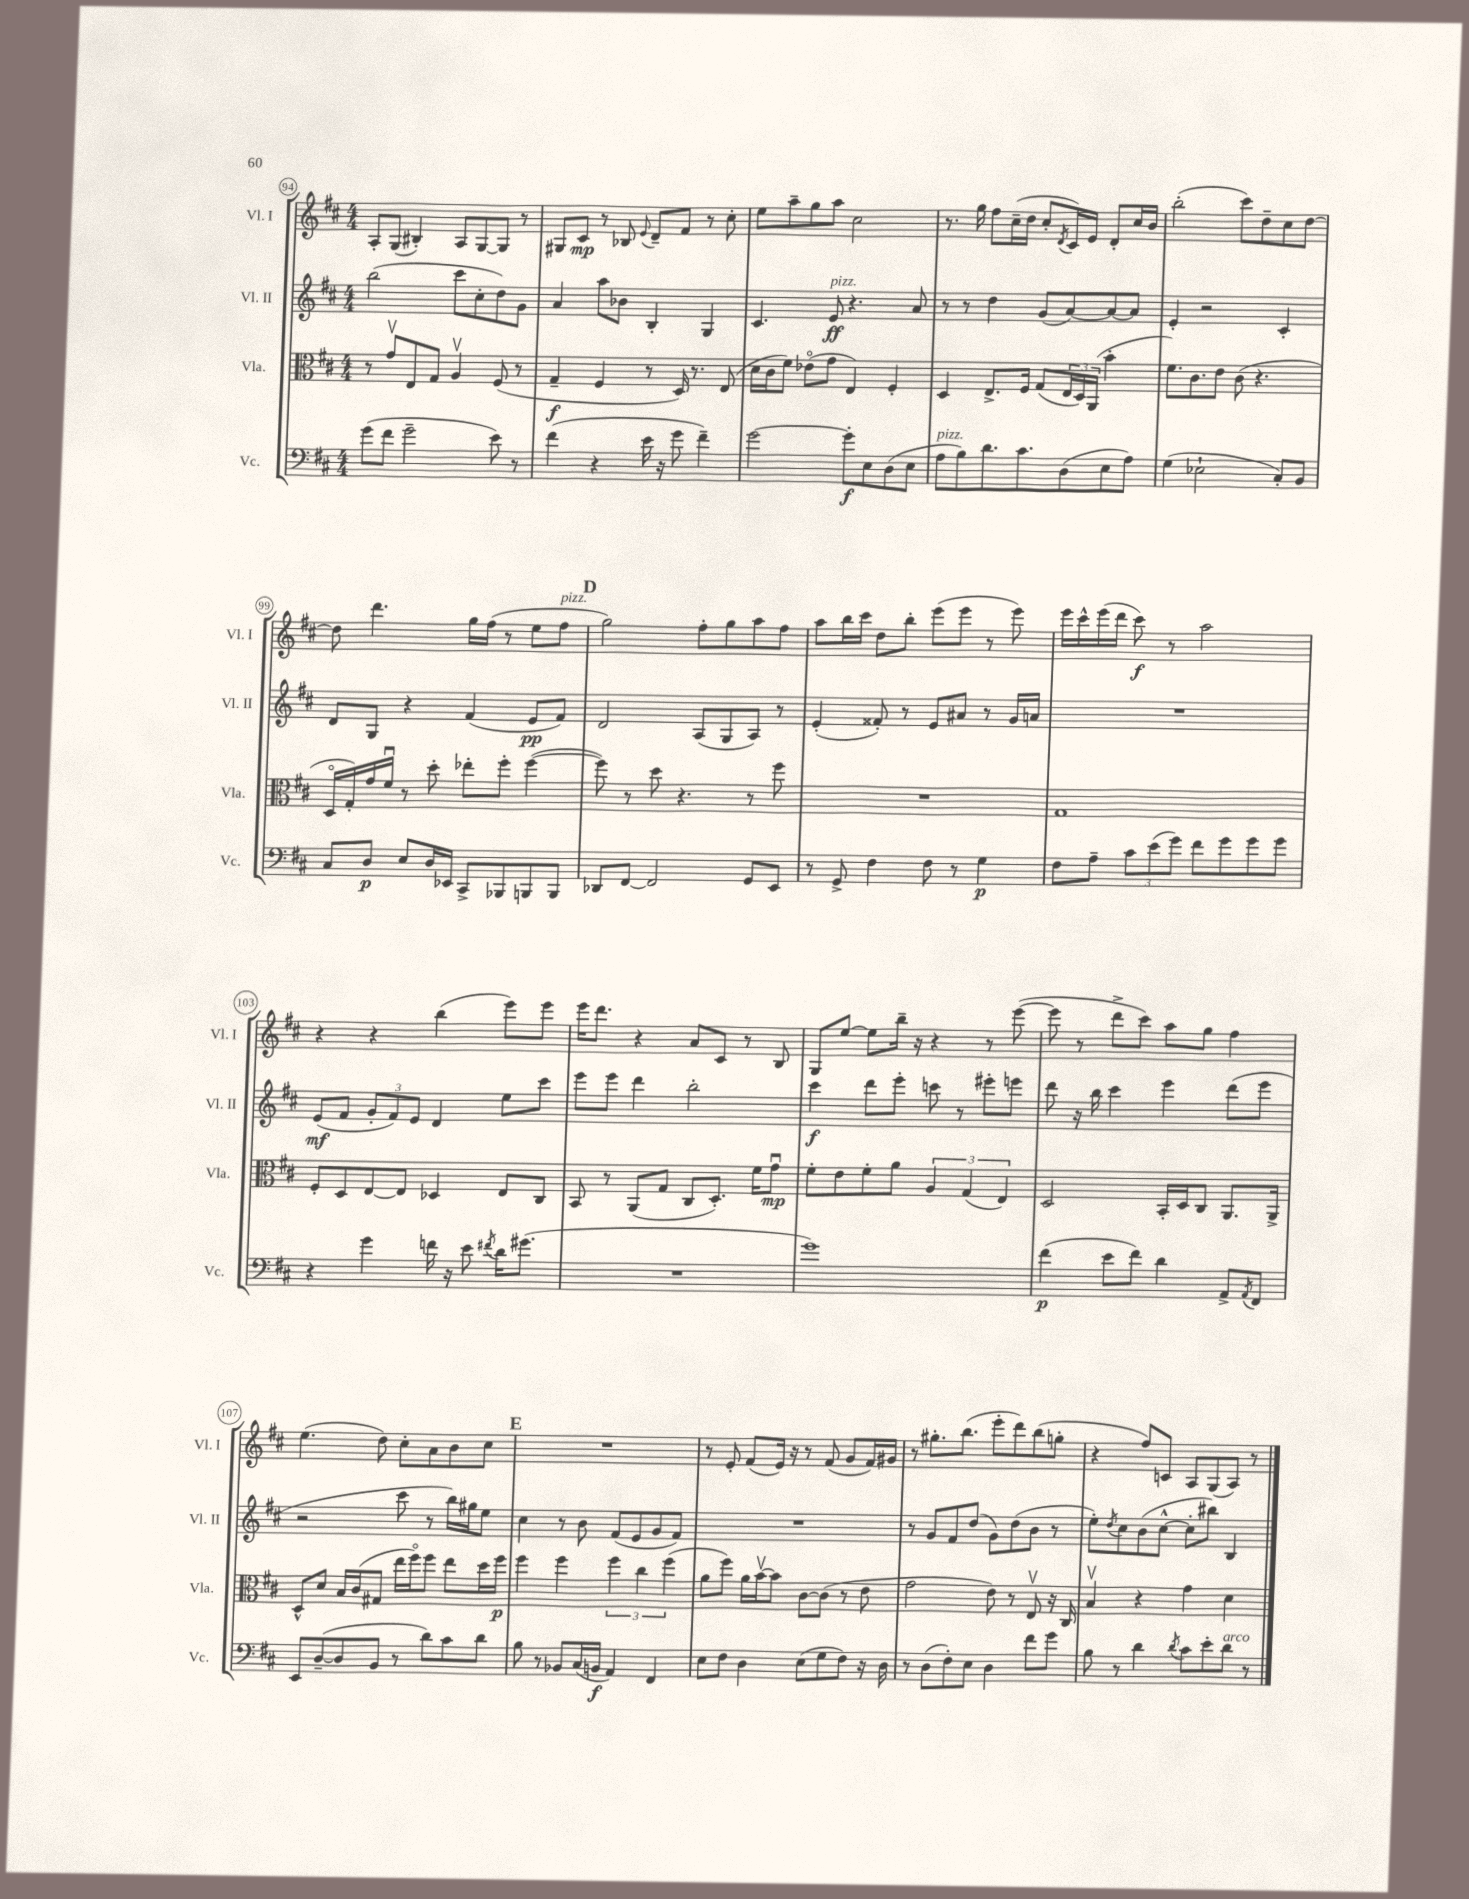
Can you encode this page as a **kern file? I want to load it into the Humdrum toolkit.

**kern	**dynam	**kern	**dynam	**kern	**dynam	**kern	**dynam
*part4	*part4	*part3	*part3	*part2	*part2	*part1	*part1
*staff4	*staff4	*staff3	*staff3	*staff2	*staff2	*staff1	*staff1
*I"Vc.	*	*I"Vla.	*	*I"Vl. II	*	*I"Vl. I	*
*I'Vc.	*	*I'Vla.	*	*I'Vl. II	*	*I'Vl. I	*
*clefF4	*	*clefC3	*	*clefG2	*	*clefG2	*
*k[f#c#]	*	*k[f#c#]	*	*k[f#c#]	*	*k[f#c#]	*
*M4/4	*	*M4/4	*	*M4/4	*	*M4/4	*
=94	=94	=94	=94	=94	=94	=94	=94
(8g\L	.	8r	.	(2bb\	.	8A'/L	.
8f#\J	.	8gv/L	.	.	.	(8G/J	.
2g~\	.	8E/	.	.	.	4B#X'/)	.
.	.	8G/J	.	.	.	.	.
.	.	4Av/	.	8ccc#\L	.	8A/L	.
.	.	.	.	8cc#'\	.	[8G/	.
8e\)	.	(8F#/	.	8dd\)	.	8G/J]	.
8r	.	8r	.	8g\J	.	8r	.
=95	=95	=95	=95	=95	=95	=95	=95
(4f#\	.	4G~/	f	4a/	.	8G#X/L	.
.	.	.	.	.	.	8c#/J	mp
4r	.	4F#/	.	8aa\L	.	8r	.
.	.	.	.	8b-X\J	.	8B-X/	.
.	.	.	.	.	.	8qqe/	.
16e\	.	8r	.	4B'/	.	8d~/L	.
16r	.	.	.	.	.	.	.
8g\	.	16D/)	.	.	.	8f#/J	.
.	.	8.r	.	.	.	.	.
4f#~\)	.	.	.	4G/	.	8r	.
.	.	(8E/	.	.	.	8cc#'\	.
=96	=96	=96	=96	=96	=96	=96	=96
[2g\	.	16d\LL	.	4.c#/	.	8ee\L	.
.	.	16c#\J	.	.	.	.	.
.	.	8f#\J)	.	.	.	8aa~\	.
.	.	(8e-X\L	.	.	.	8gg\	.
!	!	!	!	!LO:TX:a:i:t=pizz.	!	!	!
.	.	8g\J	.	8e/	ff	8aa\J	.
8g'\L]	f	4E/)	.	4.r	.	2cc#\	.
8E\	.	.	.	.	.	.	.
(8D\	.	4F#'/	.	.	.	.	.
8E\J	.	.	.	8a/	.	.	.
=97	=97	=97	=97	=97	=97	=97	=97
!LO:TX:a:i:t=pizz.	!	!	!	!	!	!	!
8A\L	.	4D/	.	8r	.	8.r	.
8B\)	.	.	.	8r	.	.	.
.	.	.	.	.	.	16gg\	.
8.d\	.	8.E^/L	.	4dd\	.	8ff#\L	.
.	.	.	.	.	.	(16cc#~\L	.
8.c#\	.	16F#/Jk	.	.	.	16dd\JJ	.
.	.	(8G/L	.	(8g/L	.	8cc#'/L	.
.	.	.	.	.	.	8qd/	.
(8D\	.	24E/L	.	[8a/)	.	16c#/L)	.
.	.	24D/)	.	.	.	.	.
.	.	.	.	.	.	16e/JJ	.
.	.	(24AA/JJ	.	.	.	.	.
8E\	.	4b'\	.	8a/_	.	8d'/L	.
8A\J)	.	.	.	8a/J]	.	16cc#/L	.
.	.	.	.	.	.	16b/JJ	.
=98	=98	=98	=98	=98	=98	=98	=98
(4G\	.	8.f#\L)	.	4e'/	.	(2bb'\	.
.	.	8.c#\	.	.	.	.	.
2E-X`\	.	.	.	2r	.	.	.
.	.	8e\J	.	.	.	.	.
.	.	(8c#\	.	.	.	8ccc#\L)	.
.	.	4.r	.	.	.	8dd~\	.
8C#'/L)	.	.	.	4c#'/	.	8cc#\	.
8BB/J	.	.	.	.	.	[8dd\J	.
!!LO:LB:g=z
=99	=99	=99	=99	=99	=99	=99	=99
8C#/L	.	16D/LL	.	8d/L	.	8dd\]	.
.	.	16G'/)	.	.	.	.	.
8D/J	p	16g/	.	8G/J	.	4.ddd\	.
.	.	16f#u/JJ	.	.	.	.	.
8E/L	.	8r	.	4r	.	.	.
16D/L	.	8dd'\	.	.	.	.	.
16EE-X/JJ	.	.	.	.	.	.	.
8CC#^/L	.	8ee-X'\L	.	(4f#/	.	16gg\LL	.
.	.	.	.	.	.	(16ff#\JJ	.
8BBB-X/	.	8ff#'\J	.	.	.	8r	.
8BBBn/	.	([4ff#\	.	8e/L	pp	8ee\L	.
!	!	!	!	!	!	!LO:TX:a:i:t=pizz.	!
8BBB/J	.	.	.	8f#/J)	.	8ff#\J	.
!!LO:REH:place=s1:t=D
=100	=100	=100	=100	=100	=100	=100	=100
8DD-X/L	.	8ff#\])	.	2d/	.	2gg\)	.
[8FF#/J	.	8r	.	.	.	.	.
2FF#/]	.	8dd\	.	.	.	.	.
.	.	4.r	.	.	.	.	.
.	.	.	.	(8A/L	.	8ff#'\L	.
.	.	.	.	8G/	.	8gg\	.
8GG/L	.	8r	.	8A/J)	.	8aa\	.
8EE/J	.	8ff#\	.	8r	.	8ff#\J	.
=101	=101	=101	=101	=101	=101	=101	=101
8r	.	1r	.	(4e'/	.	8aa\L	.
8GG^/	.	.	.	.	.	16bb\L	.
.	.	.	.	.	.	16ccc#\JJ	.
4F#\	.	.	.	8f##X'/)	.	8dd\L	.
.	.	.	.	8r	.	8bb'\J	.
8F#\	.	.	.	8e/L	.	(8eee\L	.
8r	.	.	.	8a#X/J	.	8eee\J	.
4G\	p	.	.	8r	.	8r	.
.	.	.	.	16g/LL	.	8eee\)	.
.	.	.	.	16an/JJ	.	.	.
=102	=102	=102	=102	=102	=102	=102	=102
8F#\L	.	1G	.	1r	.	16eee\LL	.
.	.	.	.	.	.	16ccc#^^\	.
8A~\J	.	.	.	.	.	(16eee\	.
.	.	.	.	.	.	16ddd\JJ	.
12c#\L	.	.	.	.	.	8ccc#\)	f
(12e\	.	.	.	.	.	.	.
.	.	.	.	.	.	8r	.
12g\J)	.	.	.	.	.	.	.
8f#\L	.	.	.	.	.	2aa\	.
8g\	.	.	.	.	.	.	.
8g\	.	.	.	.	.	.	.
8g\J	.	.	.	.	.	.	.
!!LO:LB:g=z
=103	=103	=103	=103	=103	=103	=103	=103
4r	.	8F#'/L	.	(8e/L	mf	4r	.
.	.	8D/	.	8f#/J	.	.	.
4g\	.	[8E/	.	12g'/L	.	4r	.
.	.	.	.	12f#/)	.	.	.
.	.	8E/J]	.	.	.	.	.
.	.	.	.	12e/J	.	.	.
16fn\	.	4D-X/	.	4d/	.	(4bb\	.
16r	.	.	.	.	.	.	.
8e\	.	.	.	.	.	.	.
8qf#X/	.	.	.	.	.	.	.
16d\KL	.	8E/L	.	8ee\L	.	8eee\L)	.
(8.g#X\J	.	.	.	.	.	.	.
.	.	8C#/J	.	8ccc#\J	.	8eee\J	.
=104	=104	=104	=104	=104	=104	=104	=104
1r	.	8BB/	.	8eee\L	.	16eee\KL	.
.	.	.	.	.	.	8.ddd\J	.
.	.	8r	.	8eee\J	.	.	.
.	.	(8AA/L	.	4ddd\	.	4r	.
.	.	8G/J	.	.	.	.	.
.	.	8C#/L	.	2bb'\	.	8a/L	.
.	.	8.D'/J)	.	.	.	8c#/J	.
.	.	.	.	.	.	8r	.
.	.	16f#\KL	.	.	.	.	.
.	.	8gu\J	mp	.	.	8B/	.
=105	=105	=105	=105	=105	=105	=105	=105
1g)	.	8f#'\L	.	4ccc#\	f	8G/L	.
.	.	8e\	.	.	.	[8ee/J	.
.	.	8f#'\	.	8ddd\L	.	8ee\L]	.
.	.	8a\J	.	8eee'\J	.	16bb~\Jk	.
.	.	.	.	.	.	16r	.
.	.	6A/	.	8cccn\	.	4r	.
.	.	.	.	8r	.	.	.
.	.	(6G/	.	.	.	.	.
.	.	.	.	8eee#X'\L	.	8r	.
.	.	6E/)	.	.	.	.	.
.	.	.	.	8eeen\J	.	([8eee\	.
=106	=106	=106	=106	=106	=106	=106	=106
(4f#\	p	2D/	.	8ddd\	.	8eee\]	.
.	.	.	.	16r	.	8r	.
.	.	.	.	16bb\	.	.	.
8e\L	.	.	.	4ccc#\	.	8ddd^\L	.
8f#\J)	.	.	.	.	.	8ccc#\J)	.
4d\	.	16BB'/LL	.	4eee\	.	8aa\L	.
.	.	16D/J	.	.	.	.	.
.	.	8C#/J	.	.	.	8gg\J	.
8AA^/L	.	8.AA/L	.	(8ddd\L	.	4ff#\	.
8qAA/	.	.	.	.	.	.	.
8FF#/J	.	.	.	8eee\J	.	.	.
.	.	16AA^/Jk	.	.	.	.	.
!!LO:LB:g=z
=107	=107	=107	=107	=107	=107	=107	=107
8EE/L	.	8D^^/L	.	2r	.	(4.ee\	.
([8D~/	.	8d/J	.	.	.	.	.
8D/]	.	16B/LL	.	.	.	.	.
.	.	(16c#/J	.	.	.	.	.
8BB/J	.	8G#X/J	.	.	.	8dd\)	.
8r	.	16ee\LL	.	8ccc#\	.	8cc#'\L	.
.	.	16ff#\J)	.	.	.	.	.
8d\L)	.	8ff#\J	.	8r	.	8a\	.
8c#\	.	8ee\L	.	16bb\LL)	.	8b\	.
.	.	.	.	16gg#X\J	.	.	.
8d\J	.	16dd\L	.	8ee\J	.	8cc#\J	.
.	.	16ff#\JJ	p	.	.	.	.
!!LO:REH:place=s1:t=E
=108	=108	=108	=108	=108	=108	=108	=108
8B\	.	4ff#\	.	4cc#\	.	1r	.
8r	.	.	.	.	.	.	.
8BB-X/L	.	4ff#\	.	8r	.	.	.
(16C#/L	.	.	.	8b\	.	.	.
16BBn/JJ	f	.	.	.	.	.	.
4AA/)	.	6ff#\	.	(8f#/L	.	.	.
.	.	.	.	8e/	.	.	.
.	.	6cc#\	.	.	.	.	.
4FF#/	.	.	.	8g/	.	.	.
.	.	(6ff#\	.	.	.	.	.
.	.	.	.	8f#/J)	.	.	.
=109	=109	=109	=109	=109	=109	=109	=109
8E\L	.	8a\L	.	1r	.	8r	.
8F#\J	.	8ff#\J)	.	.	.	8e'/	.
4D\	.	16a\LL	.	.	.	(8f#/L	.
.	.	[16bv\J	.	.	.	.	.
.	.	8b\J]	.	.	.	16e/Jk)	.
.	.	.	.	.	.	16r	.
(8E\L	.	[8c#\L	.	.	.	8r	.
8G\	.	(8c#\J]	.	.	.	(8f#/	.
8F#\J)	.	8r	.	.	.	8g/L	.
16r	.	8e\	.	.	.	16f#/L)	.
16D\	.	.	.	.	.	16g#X/JJ	.
=110	=110	=110	=110	=110	=110	=110	=110
8r	.	2g\	.	8r	.	8r	.
(8D\L	.	.	.	8g/L	.	8.gg#X'\L	.
8F#'\)	.	.	.	8f#/	.	.	.
.	.	.	.	.	.	(8.bb\J	.
8E\J	.	.	.	(8dd/J	.	.	.
4D\	.	8e\)	.	8g\L)	.	8eee'\L	.
.	.	8r	.	(8dd\	.	8ddd\)	.
8f#\L	.	8Ev/	.	8b\J	.	(8bb\	.
8g\J	.	16r	.	8r	.	8ggn'\J	.
.	.	16C#/	.	.	.	.	.
=111	=111	=111	=111	=111	=111	=111	=111
8B\	.	4Bv/	.	8ee'\L)	.	4r	.
.	.	.	.	8qdd/	.	.	.
8r	.	.	.	8cc#\	.	.	.
4d\	.	4r	.	(8b\	.	8ff#/L)	.
.	.	.	.	[8cc#^^\J	.	8cn/J	.
8qd/	.	.	.	.	.	.	.
8c#\L	.	4g\	.	8cc#'\L]	.	8A/L	.
8e'\	.	.	.	8bb#X\J)	.	(8G/	.
!LO:TX:a:i:t=arco	!	!	!	!	!	!	!
8d\J	.	4d\	.	4B/	.	8A/J)	.
8r	.	.	.	.	.	8r	.
==	==	==	==	==	==	==	==
*-	*-	*-	*-	*-	*-	*-	*-
